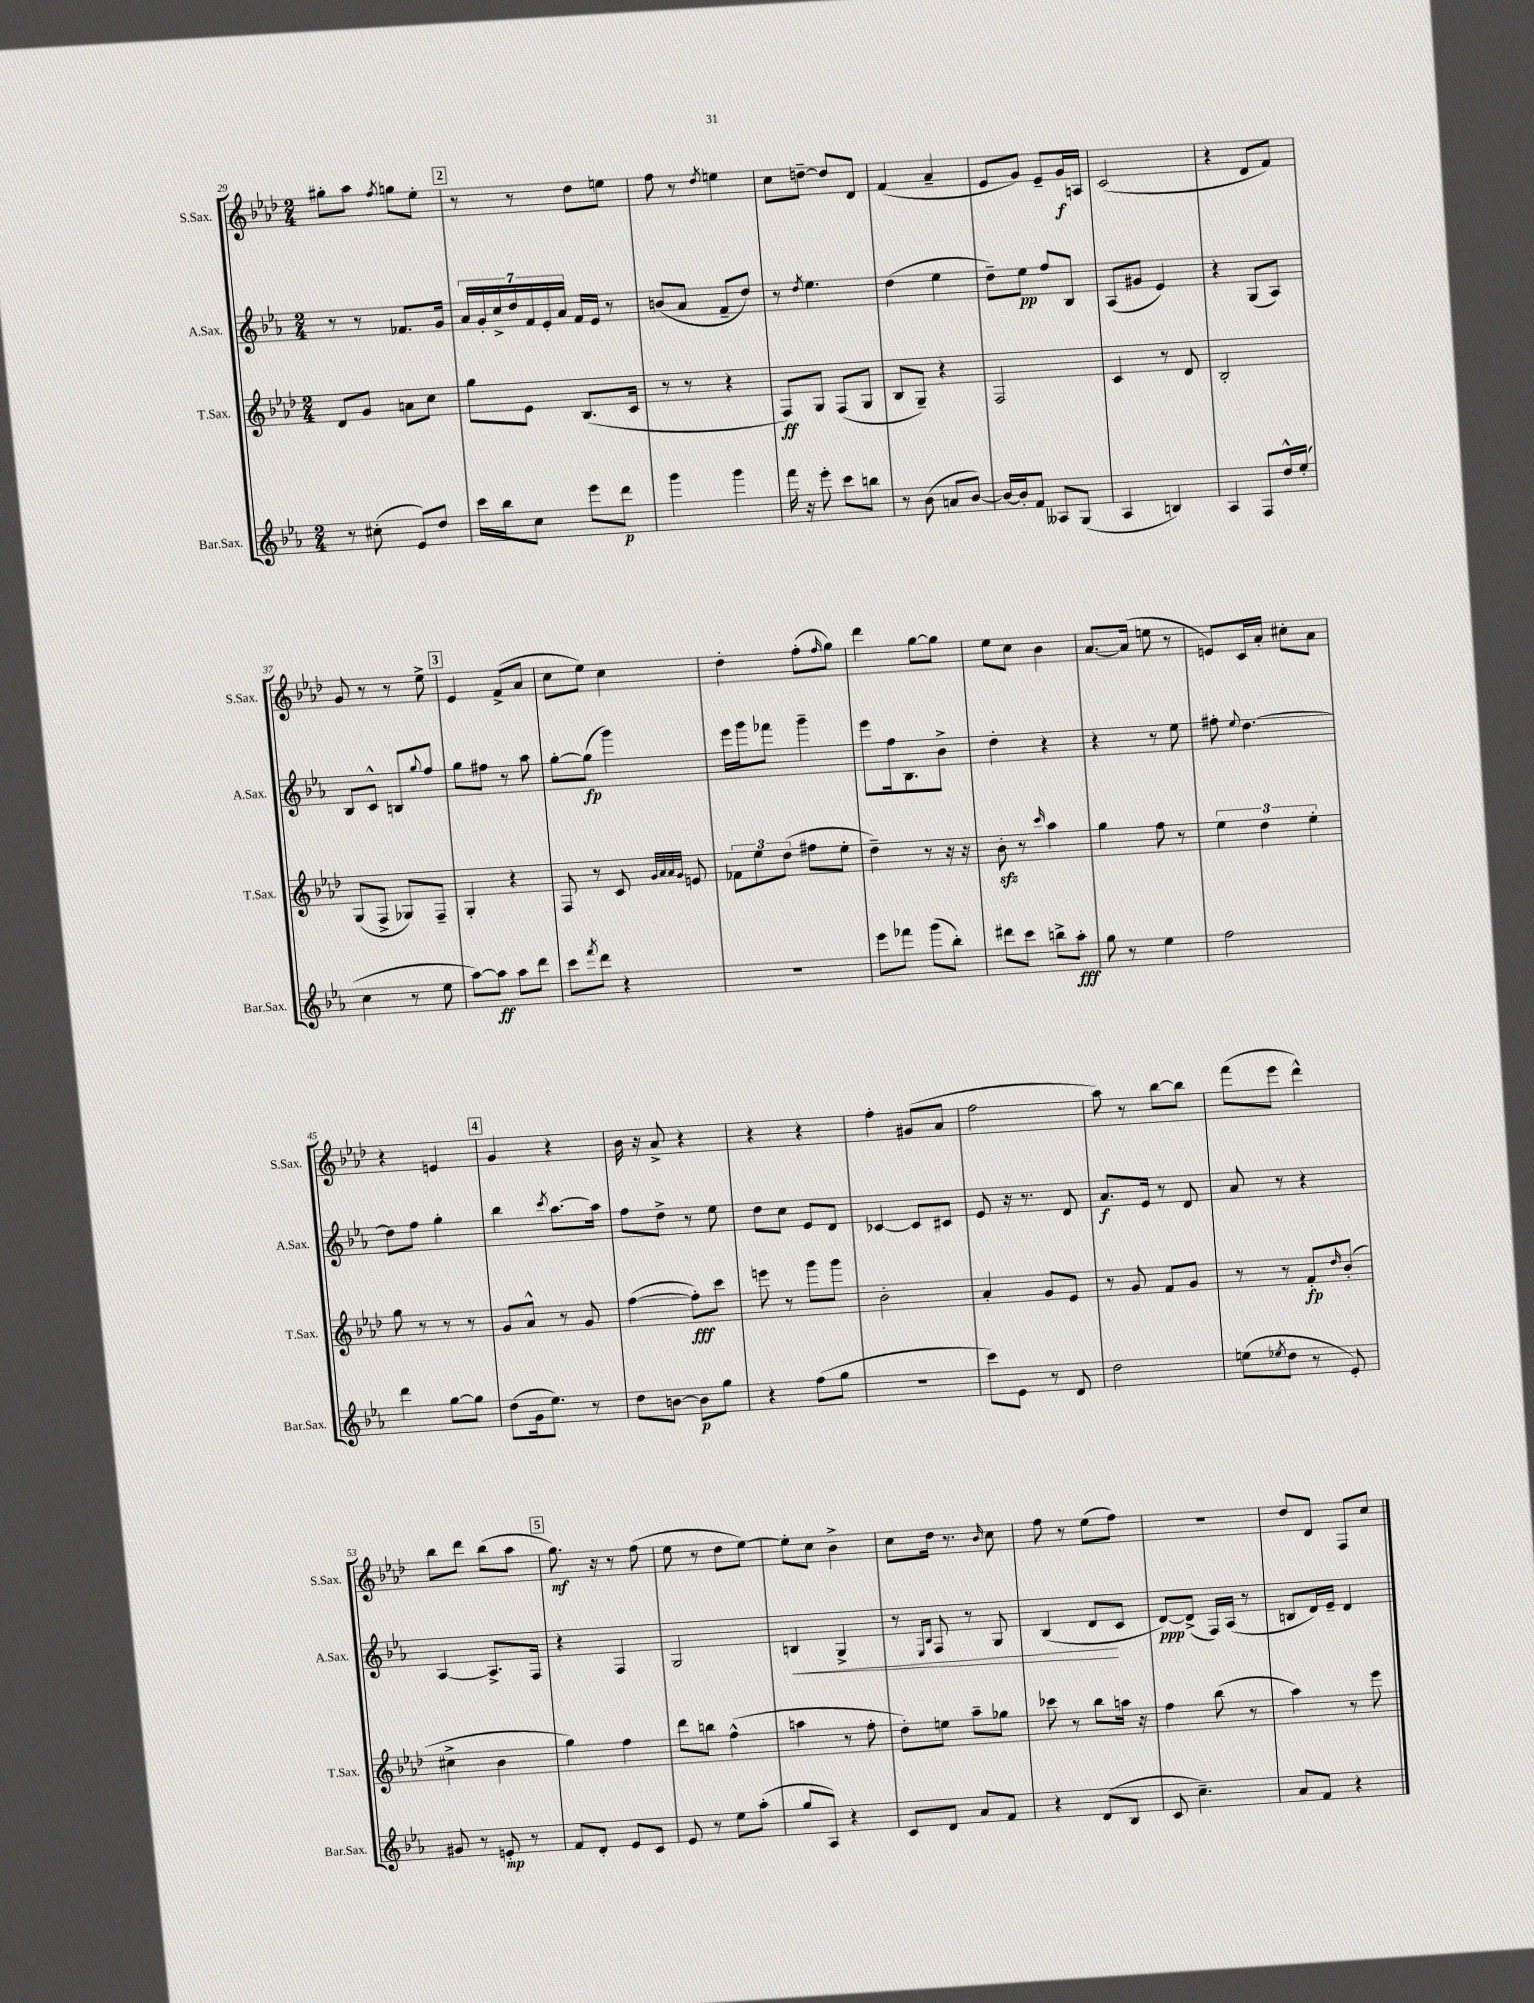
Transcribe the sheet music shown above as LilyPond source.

<<
\new StaffGroup <<
\new Staff = "s0" \with { instrumentName = "S.Sax." shortInstrumentName = "S.Sax." } {
    \clef treble \key aes \major \numericTimeSignature \time 2/4
    gis''8-. aes''8 \acciaccatura { f''8 } g''8 ees''8-. |
    \mark \markup { \box "2" } r8 r8 des''8 e''8 |
    f''8 r8 \acciaccatura { des''8 } e''4 |
    c''8 d''8~-- d''8 des'8 |
    f'4( aes'4-- |
    ees'8 g'8) ees'8-- g'16\f a16 |
    c'2( |
    r4 des'8 f'8) |
    g'8 r8 r8 ees''8-> |
    \mark \markup { \box "3" } ees'4 f'8->( aes'8 |
    c''8 ees''8) c''4 |
    des''4-. f''8-.( \grace { f''16 } g''8) |
    des'''4 g''8~ g''8 |
    ees''8 c''8 bes'4 |
    aes'8.~ aes'16( e''8 r8 |
    e'8) c'16 aes'16-. cis''8-. aes'8 |
    r4 e'4 |
    \mark \markup { \box "4" } g'4 r4 |
    bes'16 r16 aes'8-> r4 |
    r4 r4 |
    f''4-. gis'8( aes'8 |
    f''2 |
    aes''8) r8 bes''8~ bes''8 |
    f'''8( ees'''8 des'''4-^) |
    bes''8 des'''8 bes''8( aes''8 |
    \mark \markup { \box "5" } g''8.\mf) r16 r8 f''8( |
    ees''8 r8 des''8 ees''8~) |
    ees''8-. c''8 bes'4-> |
    c''8 des''16 r8. \grace { bes'16 } c''8 |
    f''8 r8 ees''8( f''8) |
    r2 |
    des''8 des'8 f8 c''8 \bar "|." |
}
\new Staff = "s1" \with { instrumentName = "A.Sax." shortInstrumentName = "A.Sax." } {
    \clef treble \key ees \major \numericTimeSignature \time 2/4
    r8 r8 fes'8. g'16 |
    \mark \markup { \box "2" } \tuplet 7/4 { aes'16 g'16-. c''16-> d''16 f'16 ees'16-. aes'16 } f'16 ees'16 r8 |
    b'8( aes'8 f'8-- d''8) |
    r8 \acciaccatura { d''8 } ees''4. |
    d''4( ees''4 |
    d''8--) ees''8\pp f''8 bes8 |
    aes8( gis'8 ees'4) |
    r4 g8( aes8) |
    bes8 c'8-^ b8 \appoggiatura { g''8 } f''8 |
    \mark \markup { \box "3" } g''8 fis''8 r8 aes''8 |
    g''8~-. g''8\fp( g'''4) |
    ees'''16 g'''16 fes'''8 g'''4-- |
    ees'''8 f''16 bes8. bes'8-> |
    d''4-. r4 |
    r4 r8 ees''8 |
    fis''8-. \appoggiatura { ees''8 } d''4.~ |
    d''8 f''8 g''4-. |
    \mark \markup { \box "4" } bes''4 \acciaccatura { c'''8 } aes''8.~ aes''16 |
    f''8 d''8-> r8 ees''8 |
    d''8 c''8 ees'8 d'8 |
    ces'4~ ces'8 cis'8 |
    ees'8 r16 r8. d'8 |
    aes'8.\f ees'16 r8 d'8 |
    aes'8 r8 r4 |
    aes4~ aes8.-> f16 |
    \mark \markup { \box "5" } r4 f4 |
    g2 |
    b4\< g4-> |
    r8 \grace { ees16 bes16 } f8 r8 g8 |
    bes4( d'8\! c'8 |
    d'8~\ppp) d'8->( f16) aes16( r8 |
    b8 d'16) ees'16-- d'4 \bar "|." |
}
\new Staff = "s2" \with { instrumentName = "T.Sax." shortInstrumentName = "T.Sax." } {
    \clef treble \key aes \major \numericTimeSignature \time 2/4
    des'8 g'8 a'8 c''8 |
    \mark \markup { \box "2" } g''8 ees'8 bes8.( c'16 |
    r8 r8 r4 |
    f8\ff) g8 f8( g8 |
    bes8 g8--) r4 |
    f2 |
    c'4 r8 des'8 |
    bes2-. |
    g8( f8-> ges8) f8-- |
    \mark \markup { \box "3" } g4-. r4 |
    f8 r8 c'8 \grace { g'32 aes'32 aes'32 g'32 } e'8 |
    \tuplet 3/2 { fes'8 ees''8 des''8( } fis''8 ees''8-. |
    des''4--) r8 r16 r16 |
    bes'8-.\sfz r8 \grace { c'''16 } aes''4 |
    g''4 f''8 r8 |
    \tuplet 3/2 { ees''4 des''4 ees''4-. } |
    g''8 r8 r8 r8 |
    \mark \markup { \box "4" } g'8 aes'8-^ r8 g'8 |
    f''4~( f''8-.\fff) c'''8 |
    e'''8 r8 g'''8 g'''8 |
    bes'2-. |
    aes'4-. g'8 ees'8 |
    r8 g'8 f'8 g'8 |
    r8 r8 f'8-.\fp \grace { des''16 } bes'8-.( |
    cis''4-> bes'4 |
    \mark \markup { \box "5" } g''4) f''4 |
    des'''8 b''8 f''4-^( |
    a''4 r8 f''8-. |
    des''8-.) e''8 aes''8-- ges''8 |
    ces'''8 r8 bes''8 a''16 r16 |
    f''4 bes''8( r8 |
    aes''4) r8 ees'''8 \bar "|." |
}
\new Staff = "s3" \with { instrumentName = "Bar.Sax." shortInstrumentName = "Bar.Sax." } {
    \clef treble \key ees \major \numericTimeSignature \time 2/4
    r8 cis''8-.( ees'8) d''8 |
    \mark \markup { \box "2" } c'''16 bes''16 c''8 ees'''8 d'''8\p |
    g'''4 g'''4 |
    f'''16 r16 ees'''8-. c'''8 b''8 |
    r8 bes'8( a'8 bes'8~) |
    bes'16~ bes'16-. f'8 aeses8 g8( |
    aes4 b4) |
    aes4 f8 d''16-^ ees''16-.( |
    c''4 r8 ees''8 |
    \mark \markup { \box "3" } aes''8~) aes''8\ff aes''8 d'''8 |
    c'''8 \acciaccatura { f'''8 } d'''8 r4 |
    R2 |
    ees'''8 fes'''8 g'''8( bes''8-.) |
    dis'''8 c'''8 b''8-> aes''8-.\fff |
    g''8 r8 ees''4 |
    f''2 |
    d'''4 g''8~ g''8 |
    \mark \markup { \box "4" } d''8( g'16 ees''8.) r8 |
    d''8 b'8~ b'8\p g''8 |
    r4 f''8( g''8 |
    R2 |
    c'''8) ees'8 r8 d'8 |
    d''2 |
    e''8( \acciaccatura { ees''8 } d''8 r8 ees'8-.) |
    gis'8 r8 e'8-.\mp r8 |
    \mark \markup { \box "5" } f'8 d'8-. ees'8 c'8 |
    ees'8 r8 ees''8 aes''8-.( |
    g''8 aes8) r4 |
    c'8 d'8 aes'8 f'8 |
    r4 d'8( bes8 |
    c'8 c''4.--) |
    aes'8 f'8 r4 \bar "|." |
}
>>
>>
\layout { \context { \Score currentBarNumber = #29 } }
